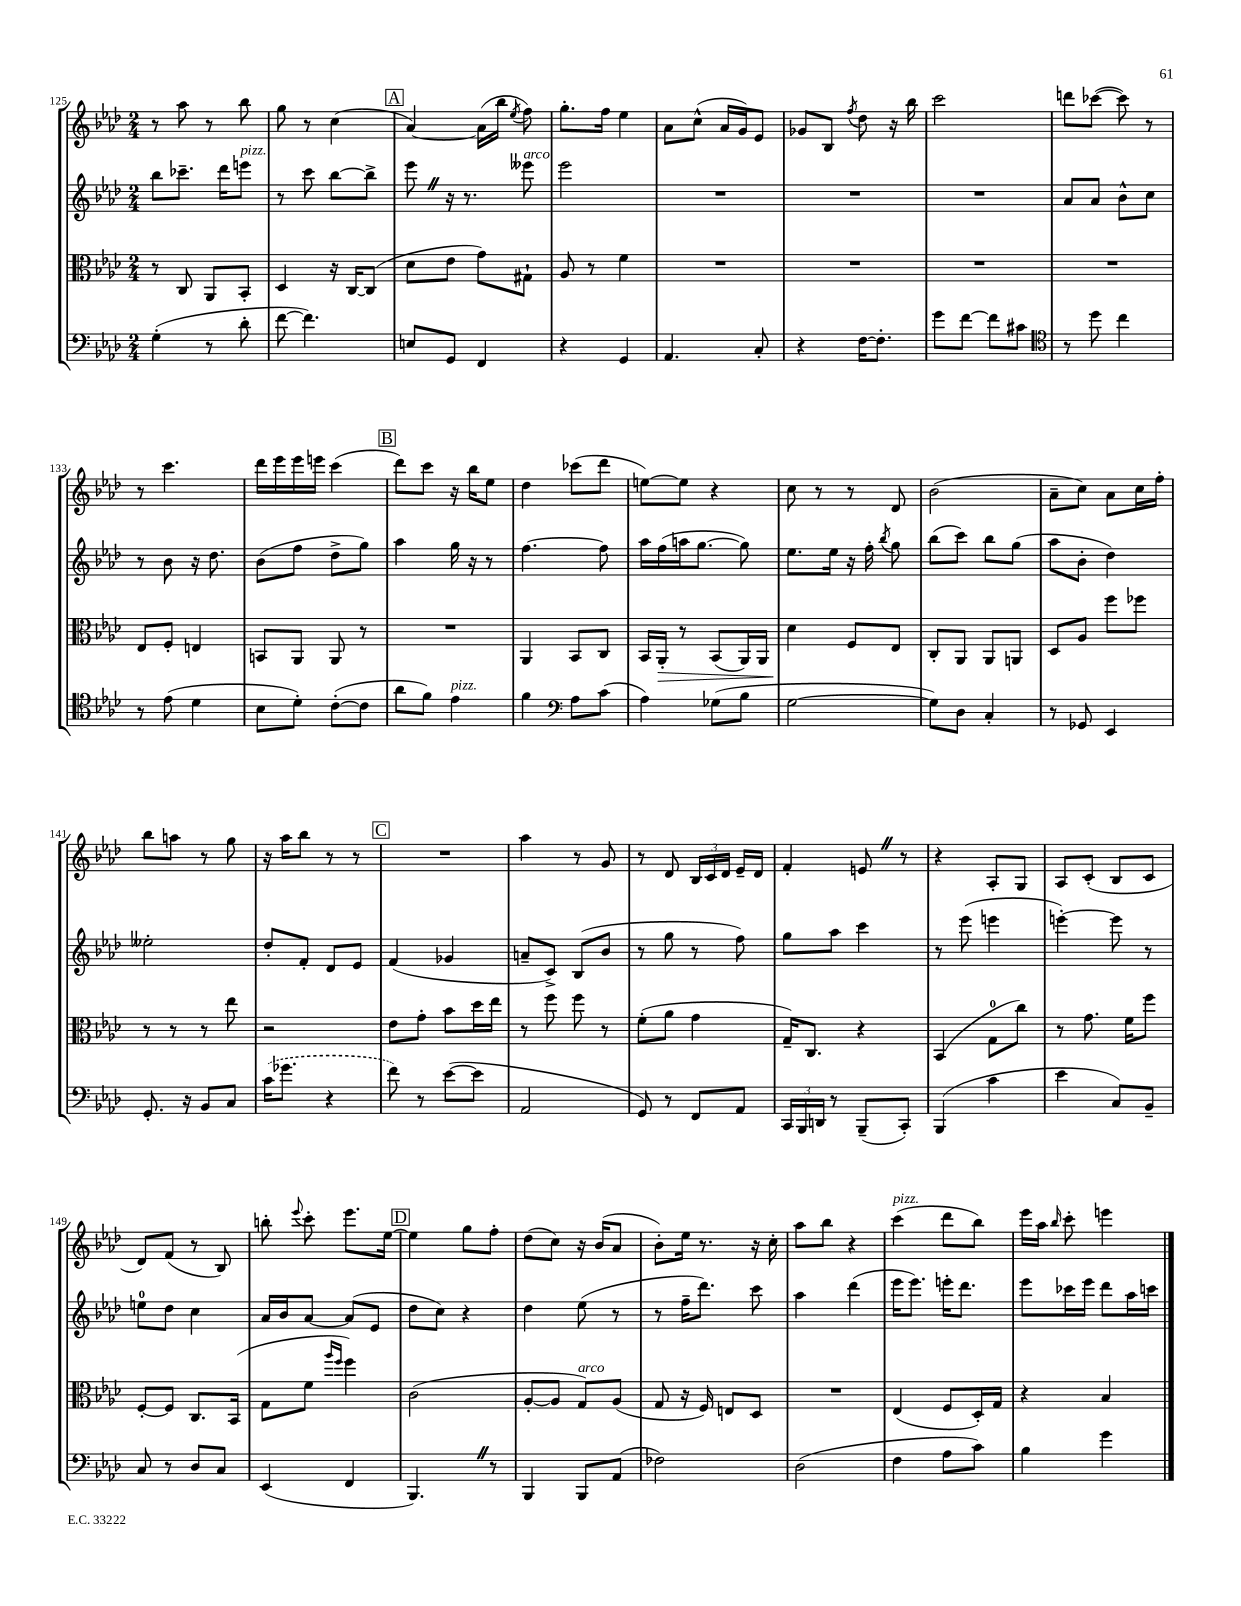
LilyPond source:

<<
\new StaffGroup <<
\new Staff = "s0" {
    \clef treble \key aes \major \numericTimeSignature \time 2/4
    \autoBeamOff r8 aes''8 r8 bes''8 |
    g''8 r8 c''4( |
    \mark \markup { \box "A" } aes'4~) aes'16[( bes''16] \acciaccatura { ees''8 } f''8) |
    g''8.[-. f''16] ees''4 |
    aes'8[ c''8]-^( aes'16[ g'16) ees'8] |
    ges'8[ bes8] \acciaccatura { f''8 } des''8 r16 bes''16 |
    c'''2 |
    d'''8[ ces'''8]~( ces'''8) r8 |
    r8 c'''4. |
    des'''16[ ees'''16 ees'''16 e'''16] c'''4( |
    \mark \markup { \box "B" } des'''8[) c'''8] r16 bes''16[ ees''8] |
    des''4 ces'''8[( des'''8] |
    e''8[~) e''8] r4 |
    c''8 r8 r8 des'8 |
    bes'2( |
    aes'8[-- c''8]) aes'8[ c''16 f''16]-. |
    bes''8[ a''8] r8 g''8 |
    r16 aes''16[ bes''8] r8 r8 |
    \mark \markup { \box "C" } R2 |
    aes''4 r8 g'8 |
    r8 des'8 \tuplet 3/2 { bes16[ c'16 des'16] } ees'16[-- des'16] |
    f'4-. e'8 \once \override BreathingSign.text = \markup { \musicglyph "scripts.caesura.straight" } \breathe r8 |
    r4 aes8[-. g8] |
    aes8[ c'8]-.( bes8[ c'8] |
    des'8[) f'8]( r8 bes8) |
    b''8-. \appoggiatura { ees'''8 } c'''8-. ees'''8.[ ees''16]~ |
    \mark \markup { \box "D" } ees''4 g''8[ f''8]-. |
    des''8[( c''8]) r16 bes'16[( aes'8] |
    bes'8[-.) ees''16] r8. r16 c''16-. |
    aes''8[ bes''8] r4 |
    c'''4^\markup { \italic "pizz." }( des'''8[ bes''8]) |
    ees'''16[ aes''16] \grace { bes''16 } c'''8-. e'''4 \bar "|." |
}
\new Staff = "s1" {
    \clef treble \key aes \major \numericTimeSignature \time 2/4
    \autoBeamOff bes''8[ ces'''8.]-- des'''16[ e'''8]^\markup { \italic "pizz." } |
    r8 c'''8 bes''8[~ bes''8]-> |
    \mark \markup { \box "A" } ees'''8 \once \override BreathingSign.text = \markup { \musicglyph "scripts.caesura.straight" } \breathe r16 r8. eeses'''8^\markup { \italic "arco" } |
    ees'''2 |
    R2 |
    R2 |
    R2 |
    aes'8[ aes'8] bes'8[-^ c''8] |
    r8 bes'8 r16 des''8. |
    bes'8[( f''8] des''8[-> g''8]) |
    \mark \markup { \box "B" } aes''4 g''16 r16 r8 |
    f''4.~ f''8 |
    aes''16[ f''16( a''16 g''8.]~ g''8) |
    ees''8.[ ees''16] r16 f''16-. \acciaccatura { bes''8 } g''8 |
    bes''8[( c'''8]) bes''8[ g''8]( |
    aes''8[ bes'8]-. des''4) |
    eeses''2-. |
    des''8[-. f'8]-. des'8[ ees'8] |
    \mark \markup { \box "C" } f'4( ges'4 |
    a'8[-- c'8]->) bes8[( bes'8] |
    r8 g''8 r8 f''8) |
    g''8[ aes''8] c'''4 |
    r8 ees'''8( e'''4 |
    e'''4~-.) e'''8 r8 |
    e''8[-0 des''8] c''4 |
    aes'16[ bes'16 aes'8]~ aes'8[( ees'8] |
    \mark \markup { \box "D" } des''8[ c''8]) r4 |
    des''4 ees''8( r8 |
    r8 f''16[-- des'''8.]) c'''8 |
    aes''4 des'''4( |
    ees'''16[ ees'''8.]) e'''16[-. des'''8.] |
    ees'''8[ ces'''16 ees'''16] des'''8[ aes''16 c'''16] \bar "|." |
}
\new Staff = "s2" {
    \clef alto \key aes \major \numericTimeSignature \time 2/4
    \autoBeamOff r8 c8 aes,8[ bes,8]-. |
    des4 r16 c16[~ c8]( |
    \mark \markup { \box "A" } des'8[ ees'8] g'8[) gis8]-! |
    aes8 r8 f'4 |
    R2 |
    R2 |
    R2 |
    R2 |
    ees8[ f8]-. e4 |
    b,8[ aes,8] aes,8 r8 |
    \mark \markup { \box "B" } R2 |
    aes,4 bes,8[ c8] |
    bes,16[ aes,16]-.\> r8 bes,8[( aes,16) aes,16] |
    des'4\! f8[ ees8] |
    c8[-. aes,8] aes,8[ a,8] |
    des8[ aes8] f''8[ fes''8] |
    r8 r8 r8 ees''8 |
    r2 |
    \mark \markup { \box "C" } ees'8[ g'8]-. bes'8[ des''16 ees''16] |
    r8 f''8 f''8 r8 |
    f'8[-.( aes'8] g'4 |
    g16[--) c8.] r4 |
    bes,4( g8[-0 c''8]) |
    r8 g'8. f'16[ f''8] |
    f8[~-. f8] c8.[ bes,16]( |
    g8[ f'8] \grace { aes''16[ f''16] } f''4) |
    \mark \markup { \box "D" } c'2( |
    aes8[~-. aes8] g8[^\markup { \italic "arco" }) aes8]( |
    g8 r16 f16) e8[ des8] |
    R2 |
    ees4( f8[ des16-.) g16] |
    r4 bes4 \bar "|." |
}
\new Staff = "s3" {
    \clef bass \key aes \major \numericTimeSignature \time 2/4
    \autoBeamOff g4-.( r8 des'8-. |
    f'8~ f'4.) |
    \mark \markup { \box "A" } e8[ g,8] f,4 |
    r4 g,4 |
    aes,4. c8-. |
    r4 f16[~ f8.]-. |
    g'8[ f'8]~ f'8[ cis'8] |
    \clef tenor r8 des''8 c''4 |
    r8 ees'8( des'4 |
    bes8[ des'8]-.) c'8[~-.( c'8] |
    \mark \markup { \box "B" } aes'8[ f'8]) ees'4^\markup { \italic "pizz." } |
    f'4 \clef bass aes8[ c'8]( |
    aes4) ges8[( bes8] |
    g2~ |
    g8[) des8] c4-. |
    r8 ges,8 ees,4 |
    g,8.-. r16 bes,8[ c8] |
    \once \slurDashed c'16[( ges'8.] r4 |
    \mark \markup { \box "C" } f'8) r8 ees'8[~( ees'8] |
    aes,2 |
    g,8) r8 f,8[ aes,8] |
    \tuplet 3/2 { c,16[ bes,,16 d,16] } r8 bes,,8[--( c,8]-.) |
    bes,,4( c'4 |
    ees'4 c8[) bes,8]-- |
    c8 r8 des8[ c8] |
    ees,4( f,4 |
    \mark \markup { \box "D" } bes,,4.) \once \override BreathingSign.text = \markup { \musicglyph "scripts.caesura.straight" } \breathe r8 |
    bes,,4 bes,,8[ aes,8]( |
    fes2) |
    des2( |
    f4 aes8[ c'8]) |
    bes4 g'4 \bar "|." |
}
>>
>>
\layout { \context { \Score currentBarNumber = #125 } }
